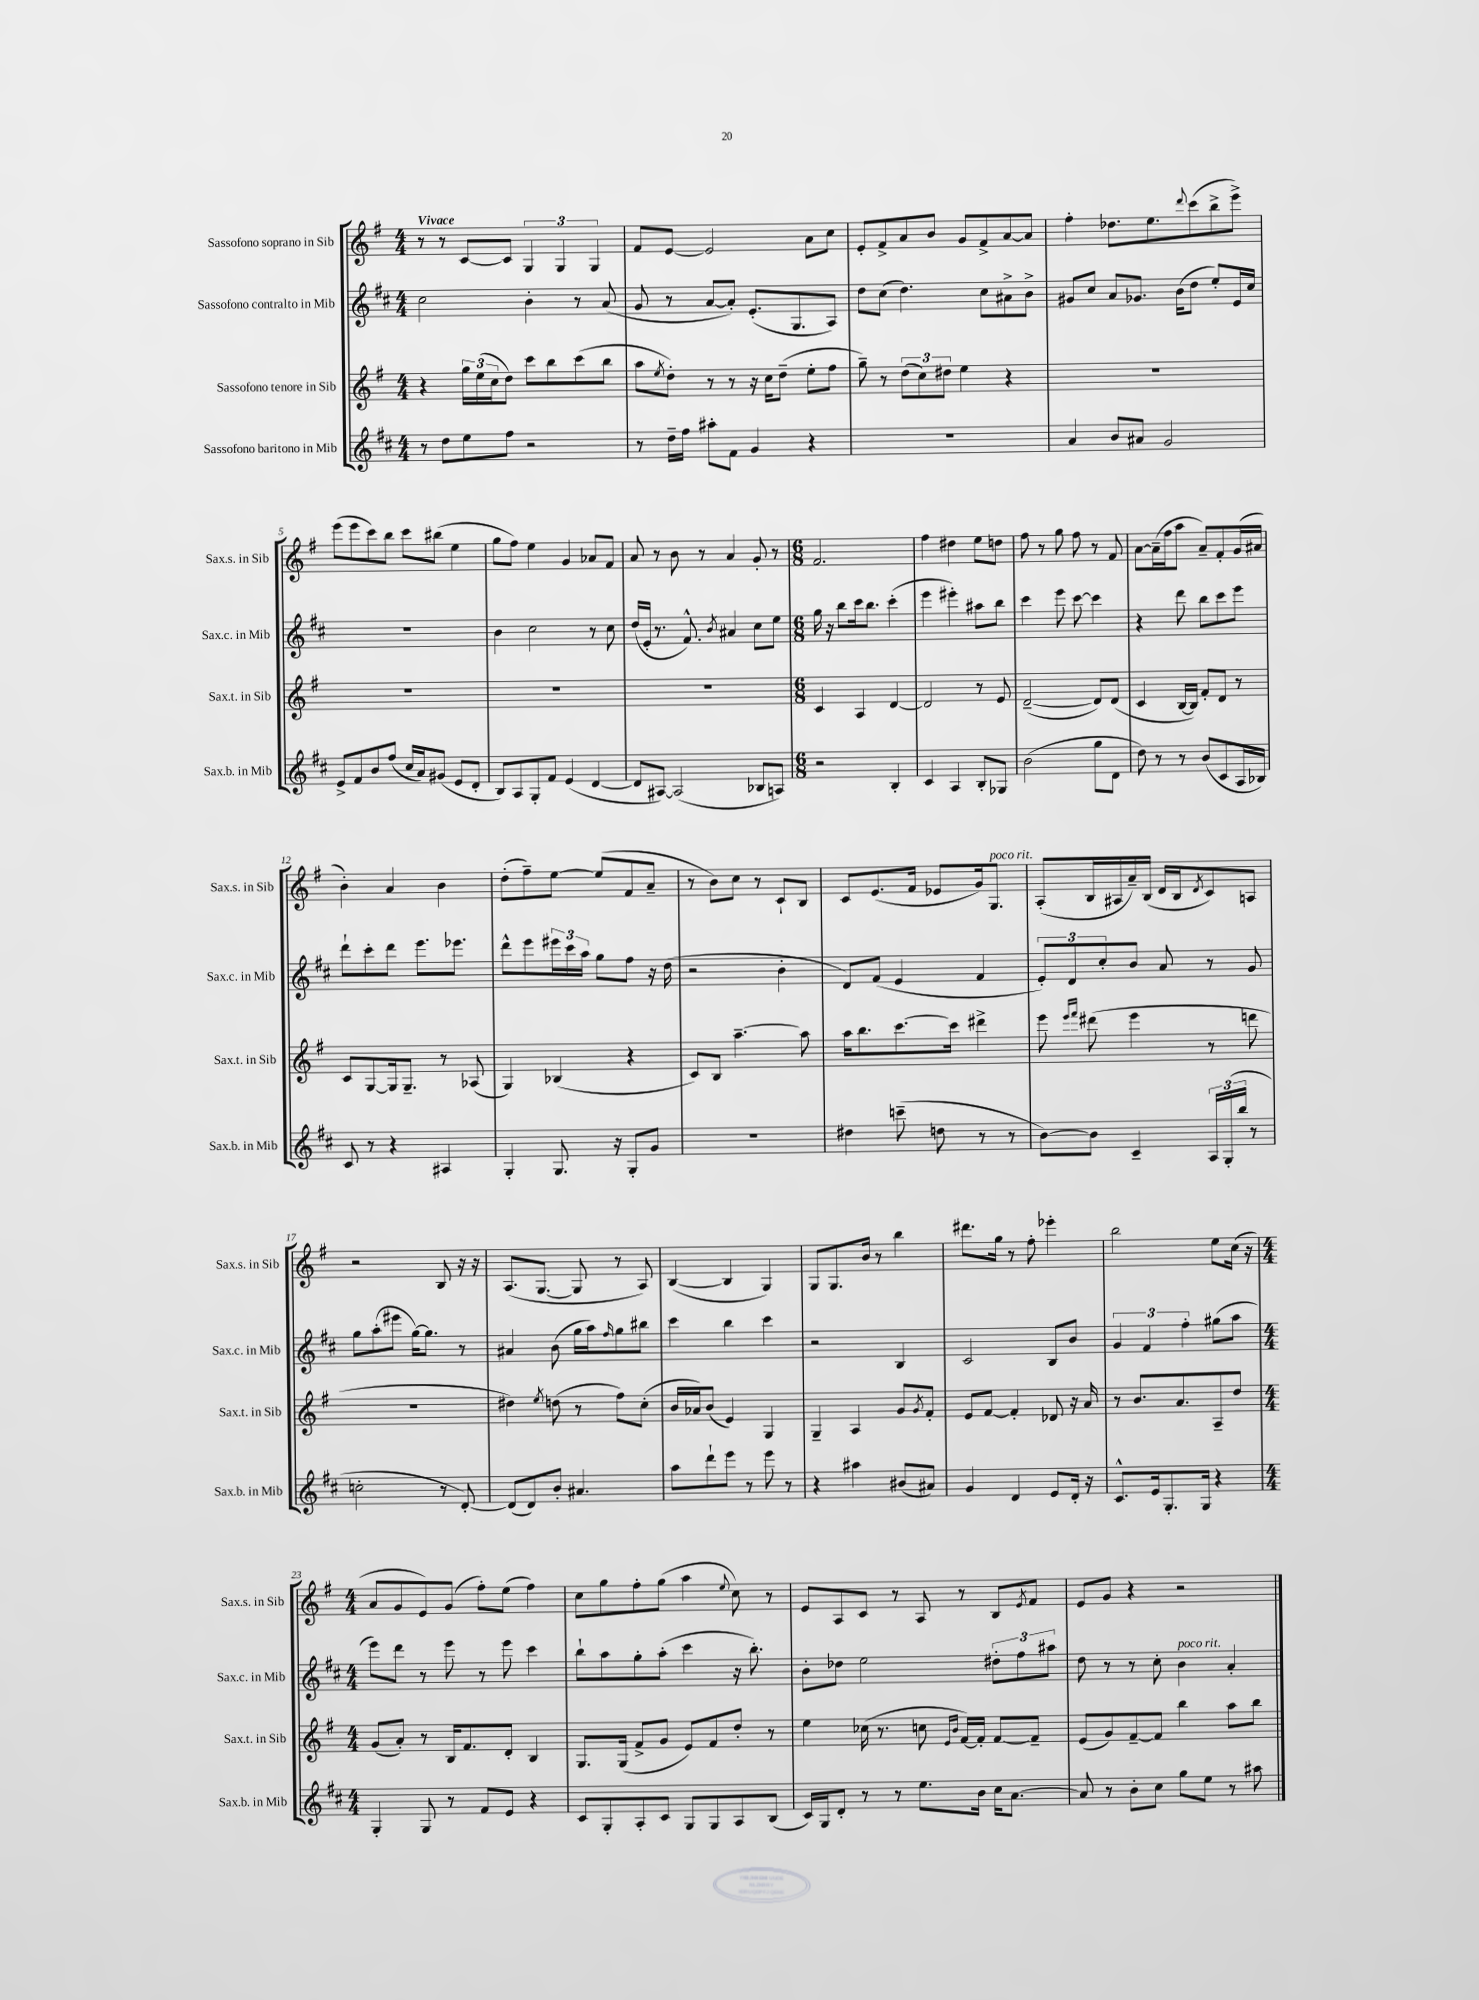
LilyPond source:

<<
\new StaffGroup <<
\new Staff = "s0" \with { instrumentName = "Sassofono soprano in Sib" shortInstrumentName = "Sax.s. in Sib" } {
    \clef treble \key g \major \numericTimeSignature \time 4/4 \tempo "Vivace"
    r8 r8 c'8~ c'8 \tuplet 3/2 { g4 g4 g4 } |
    fis'8 e'8~ e'2 a'8 c''8 |
    e'8-. fis'8-> a'8 b'8 g'8 fis'8-> a'8~ a'8 |
    fis''4-. des''8. e''8. \appoggiatura { d'''8 } c'''8( b''8-> e'''8->) |
    e'''8( e'''8 c'''8) b''8 c'''8 bis''8( e''4 |
    g''8 fis''8) e''4 g'4 aes'8 fis'8 |
    a'8 r8 b'8 r8 a'4 g'8-. r8 |
    \numericTimeSignature \time 6/8 fis'2. |
    fis''4 dis''4 e''8 d''8 |
    fis''8 r8 g''8 fis''8 r8 fis'8 |
    a'8~ a'16--( fis''16 a''8 a'8--) fis'8-. g'16( ais'16 |
    b'4-.) a'4 b'4 |
    d''8-.( fis''8--) e''8~ e''8( fis'8 a'8-- |
    r8 b'8) c''8 r8 c'8-! b8 |
    c'8 e'8.( fis'16 ees'8 g'16) g8.^\markup { \italic "poco rit." } |
    a8-.( b16 ais16 a'16--) b16( d'16 b16 \acciaccatura { d'8 } c'8) a8 |
    r2 b8 r16 r16 |
    a8.( g8.~ g8 r8 a8) |
    b4~( b4 g4) |
    g8 g8. b'16 r8 b''4 |
    dis'''8. g''16 r8 fis''8-. ees'''4-. |
    b''2 e''8 c''16( r16 |
    \numericTimeSignature \time 4/4 a'8 g'8 e'8) g'8( fis''8-.) e''8( fis''4) |
    c''8 g''8 fis''8-. g''8( a''4 \appoggiatura { e''8 } c''8) r8 |
    e'8 a8 c'8 r8 a8 r8 b8 \acciaccatura { e'8 } fis'8 |
    e'8 g'8 r4 r2 \bar "|." |
}
\new Staff = "s1" \with { instrumentName = "Sassofono contralto in Mib" shortInstrumentName = "Sax.c. in Mib" } {
    \clef treble \key d \major \numericTimeSignature \time 4/4
    cis''2 b'4-. r8 a'8( |
    g'8 r8 a'8~ a'8-.) e'8.-.( g8. a8) |
    d''8 cis''8( d''4.) cis''8 ais'8-> b'8-> |
    gis'8 cis''8 a'8 ges'8. b'16( d''8 e''8-.) e'16 cis''16 |
    R1 |
    b'4 cis''2 r8 cis''8 |
    d''16( e'16-. r8. fis'8.-^) \acciaccatura { b'8 } ais'4 cis''8 e''8 |
    \numericTimeSignature \time 6/8 g''16 r16 b''8 cis'''16 b''8. cis'''4-.( |
    e'''4 eis'''4-.) ais''8 b''8 |
    cis'''4 e'''8 cis'''8~ cis'''4 |
    r4 d'''8 b''8 cis'''8 e'''8 |
    d'''8-! cis'''8-. d'''8 e'''8. ees'''8. |
    d'''8-^ e'''8 \tuplet 3/2 { eis'''16 cis'''16 a''16 } g''8 fis''8 r16 d''16( |
    r2 b'4-. |
    d'8) fis'8( e'4 fis'4 |
    \tuplet 3/2 { e'8-.) d'8 cis''8-. } b'8 a'8 r8 g'8 |
    g''8 a''8-.( eis'''8 g''16~) g''8. r8 |
    ais'4 b'8( g''16 a''16) \grace { fis''16 } g''8 bis''8 |
    cis'''4 b''4 cis'''4 |
    r2 b4 |
    cis'2 b8 b'8 |
    \tuplet 3/2 { g'4 fis'4 fis''4-. } gis''8( a''8 |
    \numericTimeSignature \time 4/4 e'''8) d'''8 r8 e'''8 r8 e'''8 cis'''4 |
    b''8-! a''8 g''8-. a''8-.( cis'''4 r16 b''8.-.) |
    b'8-. des''8 e''2 \tuplet 3/2 { dis''8-. fis''8 ais''8 } |
    d''8 r8 r8 cis''8-. b'4^\markup { \italic "poco rit." } a'4-. \bar "|." |
}
\new Staff = "s2" \with { instrumentName = "Sassofono tenore in Sib" shortInstrumentName = "Sax.t. in Sib" } {
    \clef treble \key g \major \numericTimeSignature \time 4/4
    r4 \tuplet 3/2 { g''16 e''16( c''16 } d''8) c'''8 b''8 c'''8( b''8 |
    a''8 \acciaccatura { e''8 } d''8-.) r8 r8 r16 c''16 d''8--( e''8-. fis''8 |
    g''8--) r8 \tuplet 3/2 { d''8( c''8) dis''8 } e''4 r4 |
    R1 |
    R1 |
    R1 |
    R1 |
    \numericTimeSignature \time 6/8 c'4 a4 d'4~ |
    d'2 r8 e'8 |
    d'2~--( d'8) d'8( |
    c'4 b16~ b16) fis'8-. d'8 r8 |
    c'8 g8~ g16 g8.-- r8 aes8( |
    g4) bes4( r4 |
    c'8) b8 a''4.~-- a''8 |
    a''16 b''8. c'''8.~ c'''16 dis'''4-> |
    e'''8 \grace { e'''16 fis'''16 } dis'''8( e'''4 r8 d'''8 |
    R2. |
    dis''4) \acciaccatura { e''8 } d''8( r8 fis''8) c''8-.( |
    b'16 aes'16) b'8( e'4) g4 |
    g4-- a4 g'8 \acciaccatura { g'8 } fis'8-. |
    e'8 fis'8~ fis'4-. des'8 r16 a'16 |
    r8 b'8. a'8. a8-- d''8 |
    \numericTimeSignature \time 4/4 g'8( a'8-.) r8 b16 fis'8. d'8-. b4 |
    g8. g16( fis'8-> g'8 e'8) fis'8 d''8-. r8 |
    e''4 ces''16( r8. c''8 \grace { e'16 b'16 } fis'16~) fis'16-. fis'8~ fis'8-- |
    e'8( g'8) fis'8~-- fis'8 b''4 a''8 b''8 \bar "|." |
}
\new Staff = "s3" \with { instrumentName = "Sassofono baritono in Mib" shortInstrumentName = "Sax.b. in Mib" } {
    \clef treble \key d \major \numericTimeSignature \time 4/4
    r8 d''8 e''8 fis''8 r2 |
    r8 d''16-- fis''16 ais''8-. fis'8 g'4 r4 |
    R1 |
    a'4 b'8 ais'8 g'2 |
    e'8-> fis'8 b'8 fis''8( cis''16 a'16) gis'8( e'8 d'8-. |
    b8) a8 g8-. fis'8 e'4( d'4~ |
    d'8 ais8~) ais2( bes8 a8) |
    \numericTimeSignature \time 6/8 r2 b4-. |
    cis'4 a4 b8-. ges8 |
    b'2( g''8 d'8 |
    d''8) r8 r8 b'8( cis'8 a16 bes16) |
    cis'8 r8 r4 ais4 |
    g4-. g8. r16 g8-. g'8 |
    R2. |
    dis''4 c'''8--( d''8 r8 r8 |
    b'8~) b'8 cis'4-- \tuplet 3/2 { a16 g16-.( b''16 } r8 |
    c''2-. r8 d'8~-.) |
    d'8( d'8) b'8-. ais'4. |
    a''8 d'''8-! e'''8 r8 e'''8 r8 |
    r4 ais''4 bis'8( ais'8) |
    g'4 d'4 e'8 d'16-. r16 |
    cis'8.-^ e'16 g8.-. g16 r4 |
    \numericTimeSignature \time 4/4 g4-. g8 r8 fis'8 e'8 r4 |
    cis'8 g8-. a8-. cis'8 g8 g8 a8 b8( |
    cis'16) g16 d'8-. r8 r8 e''8. b'16 cis''16 a'8.~ |
    a'8 r8 b'8-. cis''8 g''8 e''8 r8 ais''8 \bar "|." |
}
>>
>>
